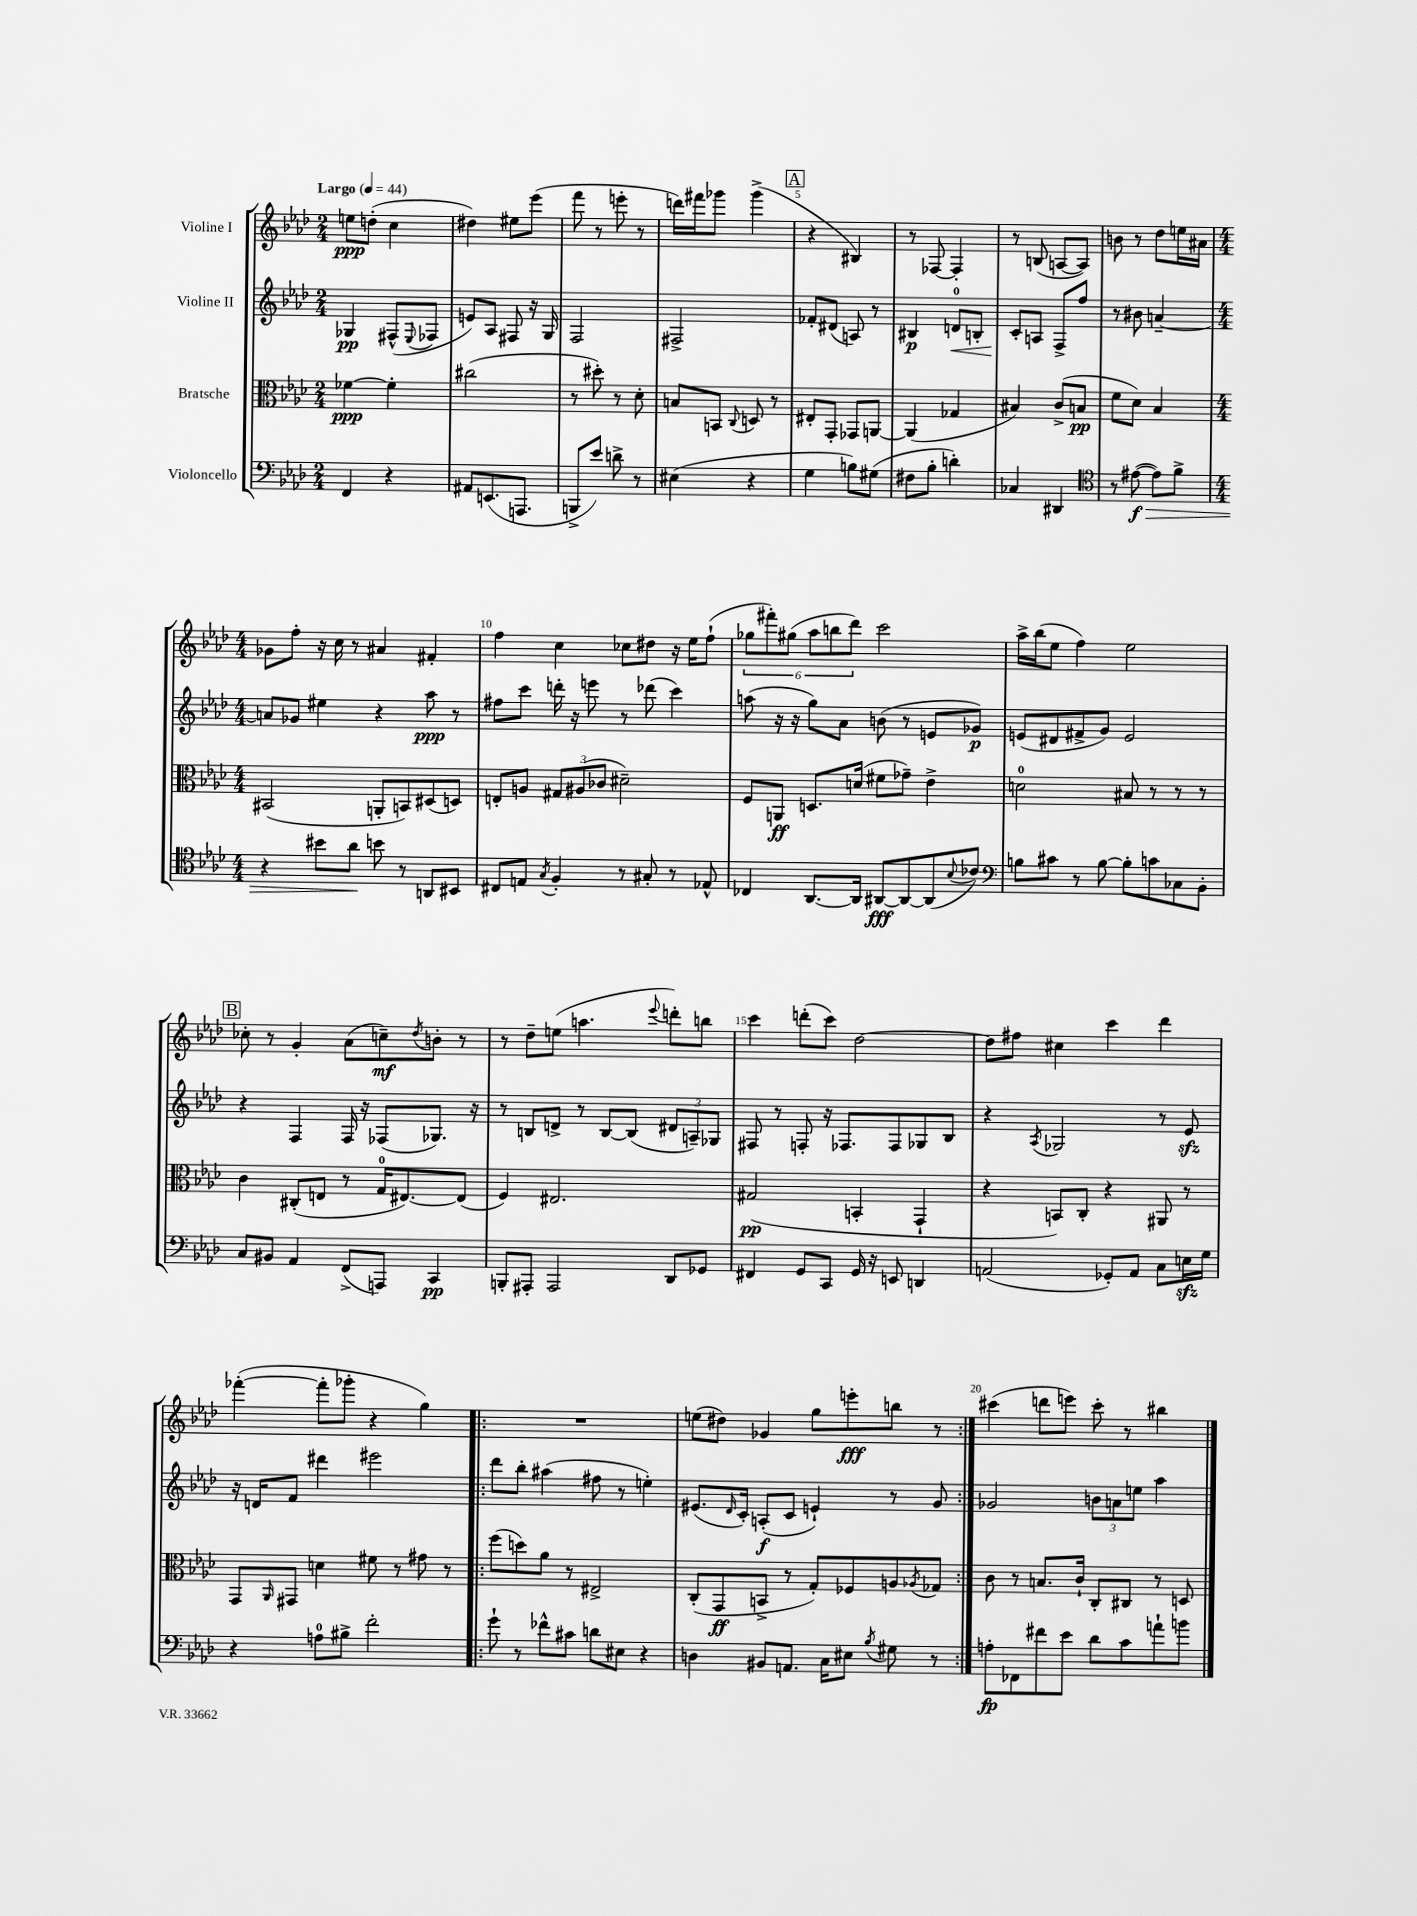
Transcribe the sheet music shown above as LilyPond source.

<<
\new StaffGroup <<
\new Staff = "s0" \with { instrumentName = "Violine I" } {
    \clef treble \key aes \major \numericTimeSignature \time 2/4 \tempo "Largo" 4 = 44
    e''8\ppp d''8-.( c''4 |
    dis''4) eis''8 ees'''8( |
    f'''8 r8 e'''8-. r8 |
    d'''16) fis'''16 ges'''8 ges'''4->( |
    \mark \markup { \box "A" } r4 bis4) |
    r8 fes8~ fes4-. |
    r8 b8( a8~ a8) |
    b'8 r8 des''8 e''16 ais'16 |
    \numericTimeSignature \time 4/4 ges'8 f''8-. r16 c''16 r8 ais'4 fis'4-. |
    f''4 c''4 ces''8 dis''8 r16 ees''16 f''8-!( |
    \tuplet 6/4 { ges''8 fis'''8-.) gis''8( aes''8 b''8 des'''8) } c'''2 |
    aes''16-> bes''16( ees''8 f''4) ees''2 |
    \mark \markup { \box "B" } ces''8-. r8 g'4-. aes'8( c''8--\mf) \acciaccatura { des''8 } b'8-. r8 |
    r8 des''8-- e''8( a''4. \appoggiatura { ees'''8 } d'''8-.) b''8 |
    c'''4 d'''8-.( c'''8) des''2~ |
    des''8 fis''8 cis''4 c'''4 des'''4 |
    fes'''4~-.( fes'''8-. ges'''8-. r4 g''4) |
    \repeat volta 2 { R1 |
    e''8( dis''8) ges'4 g''8 e'''8-.\fff b''8 r8 | }
    cis'''4( d'''8 e'''8) cis'''8-. r8 bis''4 \bar "|." |
}
\new Staff = "s1" \with { instrumentName = "Violine II" } {
    \clef treble \key aes \major \numericTimeSignature \time 2/4
    ges4\pp fis8-^( \appoggiatura { ees8 } fes8 |
    e'8) aes8 fis8 r16 g16 |
    f2 |
    fis2-> |
    \mark \markup { \box "A" } fes'8-. dis'8( a8) r8 |
    bis4\p d'8-0\< b8-. |
    c'8-.\! a8 f8-> f''8 |
    r8 bis'8 a'4~-- |
    \numericTimeSignature \time 4/4 a'8 ges'8 eis''4 r4 aes''8\ppp r8 |
    fis''8 c'''8 d'''16-. r16 e'''8 r8 des'''8( c'''4) |
    a''8( r16 r16 g''8) aes'8 b'8( r8 e'8 ges'8\p) |
    e'8( dis'8 fis'8-> g'8) e'2 |
    \mark \markup { \box "B" } r4 f4 f16 r16 fes8( ges8.) r16 |
    r8 b8 d'8-> r8 b8~ b8( \tuplet 3/2 { dis'8 a8--) ges8 } |
    fis8 r8 f8-. r16 fes8. fes8 ges8 bes8 |
    r4 \acciaccatura { aes8 } ges2 r8 ees'8\sfz |
    r16 d'16 f'8 dis'''4 eis'''2 |
    \repeat volta 2 { des'''8 bes''8-. ais''4( fis''8 r8 e''4-.) |
    eis'8.( \grace { des'16 } c'16-.) a8-.\f( c'8 e'4-!) r8 g'8 | }
    ges'2 \tuplet 3/2 { b'8 a'8 e''8 } aes''4 \bar "|." |
}
\new Staff = "s2" \with { instrumentName = "Bratsche" } {
    \clef alto \key aes \major \numericTimeSignature \time 2/4
    fes'4~\ppp fes'4-. |
    cis''2( |
    r8 dis''8-.) r8 des'8-. |
    b8 b,8 \appoggiatura { c8 } d8 r8 |
    \mark \markup { \box "A" } eis8-. g,8-. ges,8 a,8~ |
    a,4( ges4 |
    bis4) c'8->( b8\pp |
    f'8 des'8) bes4 |
    \numericTimeSignature \time 4/4 bis,2( a,8-. b,8) dis8( d8) |
    e8-. a8 \tuplet 3/2 { gis8 ais8( ces'8 } dis'2--) |
    f8 a,8\ff d8. d'16( fis'8 ges'8--) ees'4-> |
    d'2-0 bis8 r8 r8 r8 |
    \mark \markup { \box "B" } c'4 cis8-.( e8 r8 g16-0 eis8.~) eis8( |
    f4) eis2. |
    gis2\pp( b,4-. g,4-! |
    r4 b,8) c8-. r4 ais,8 r8 |
    g,8 \grace { aes,16 } gis,8 d'4 fis'8 r8 gis'8 r8 |
    \repeat volta 2 { f''8( d''8) aes'8 r8 eis2-> |
    c8-.( g,8\ff b,8-> r8 g8-.) fes8 a8 \acciaccatura { aes8 } ges8 | }
    c'8 r8 b8. c'16-! c8-. cis8 r8 d8 \bar "|." |
}
\new Staff = "s3" \with { instrumentName = "Violoncello" } {
    \clef bass \key aes \major \numericTimeSignature \time 2/4
    f,4 r4 |
    ais,8 e,8.( a,,8. |
    b,,8-> ees'8) d'8-> r8 |
    eis4( r4 |
    \mark \markup { \box "A" } g4 b8) gis8( |
    fis8 bes8-. d'4-.) |
    ces4 dis,4 |
    \clef tenor r8 eis'8~\f\>( eis'8) f'8-> |
    \numericTimeSignature \time 4/4 r4 bis'8 aes'8\! b'8 r8 a,8 bis,8 |
    cis8 e8 \acciaccatura { g8 } f4-. r8 gis8-. r8 ees8-^ |
    ces4 aes,8.~ aes,16 ais,8~\fff ais,8~ ais,8( \appoggiatura { bes8 } ces'8) |
    \clef bass b8 cis'8 r8 b8~ b8-. c'8 ces8 bes,8-. |
    \mark \markup { \box "B" } c8 bis,8 aes,4 f,8->( a,,8) c,4\pp |
    b,,8-. ais,,8-. ais,,2 des,8 ges,8 |
    fis,4 g,8 c,8 g,16 r16 e,8 d,4 |
    a,2( ges,8-.) a,8 c8 e16\sfz g16 |
    r4 a8-0 bis8-> f'2-. |
    \repeat volta 2 { g'8-! r8 fes'8-^ cis'8 d'8 eis8 r4 |
    d4 bis,8 a,8. c16 eis8 \acciaccatura { bes8 } gis8 r8 | }
    a8-.\fp fes,8 fis'8 ees'8 des'8 c'8 a'8-! b'8 \bar "|." |
}
>>
>>
\layout { \context { \Score \override BarNumber.break-visibility = ##(#f #t #t) barNumberVisibility = #(every-nth-bar-number-visible 5) } }
